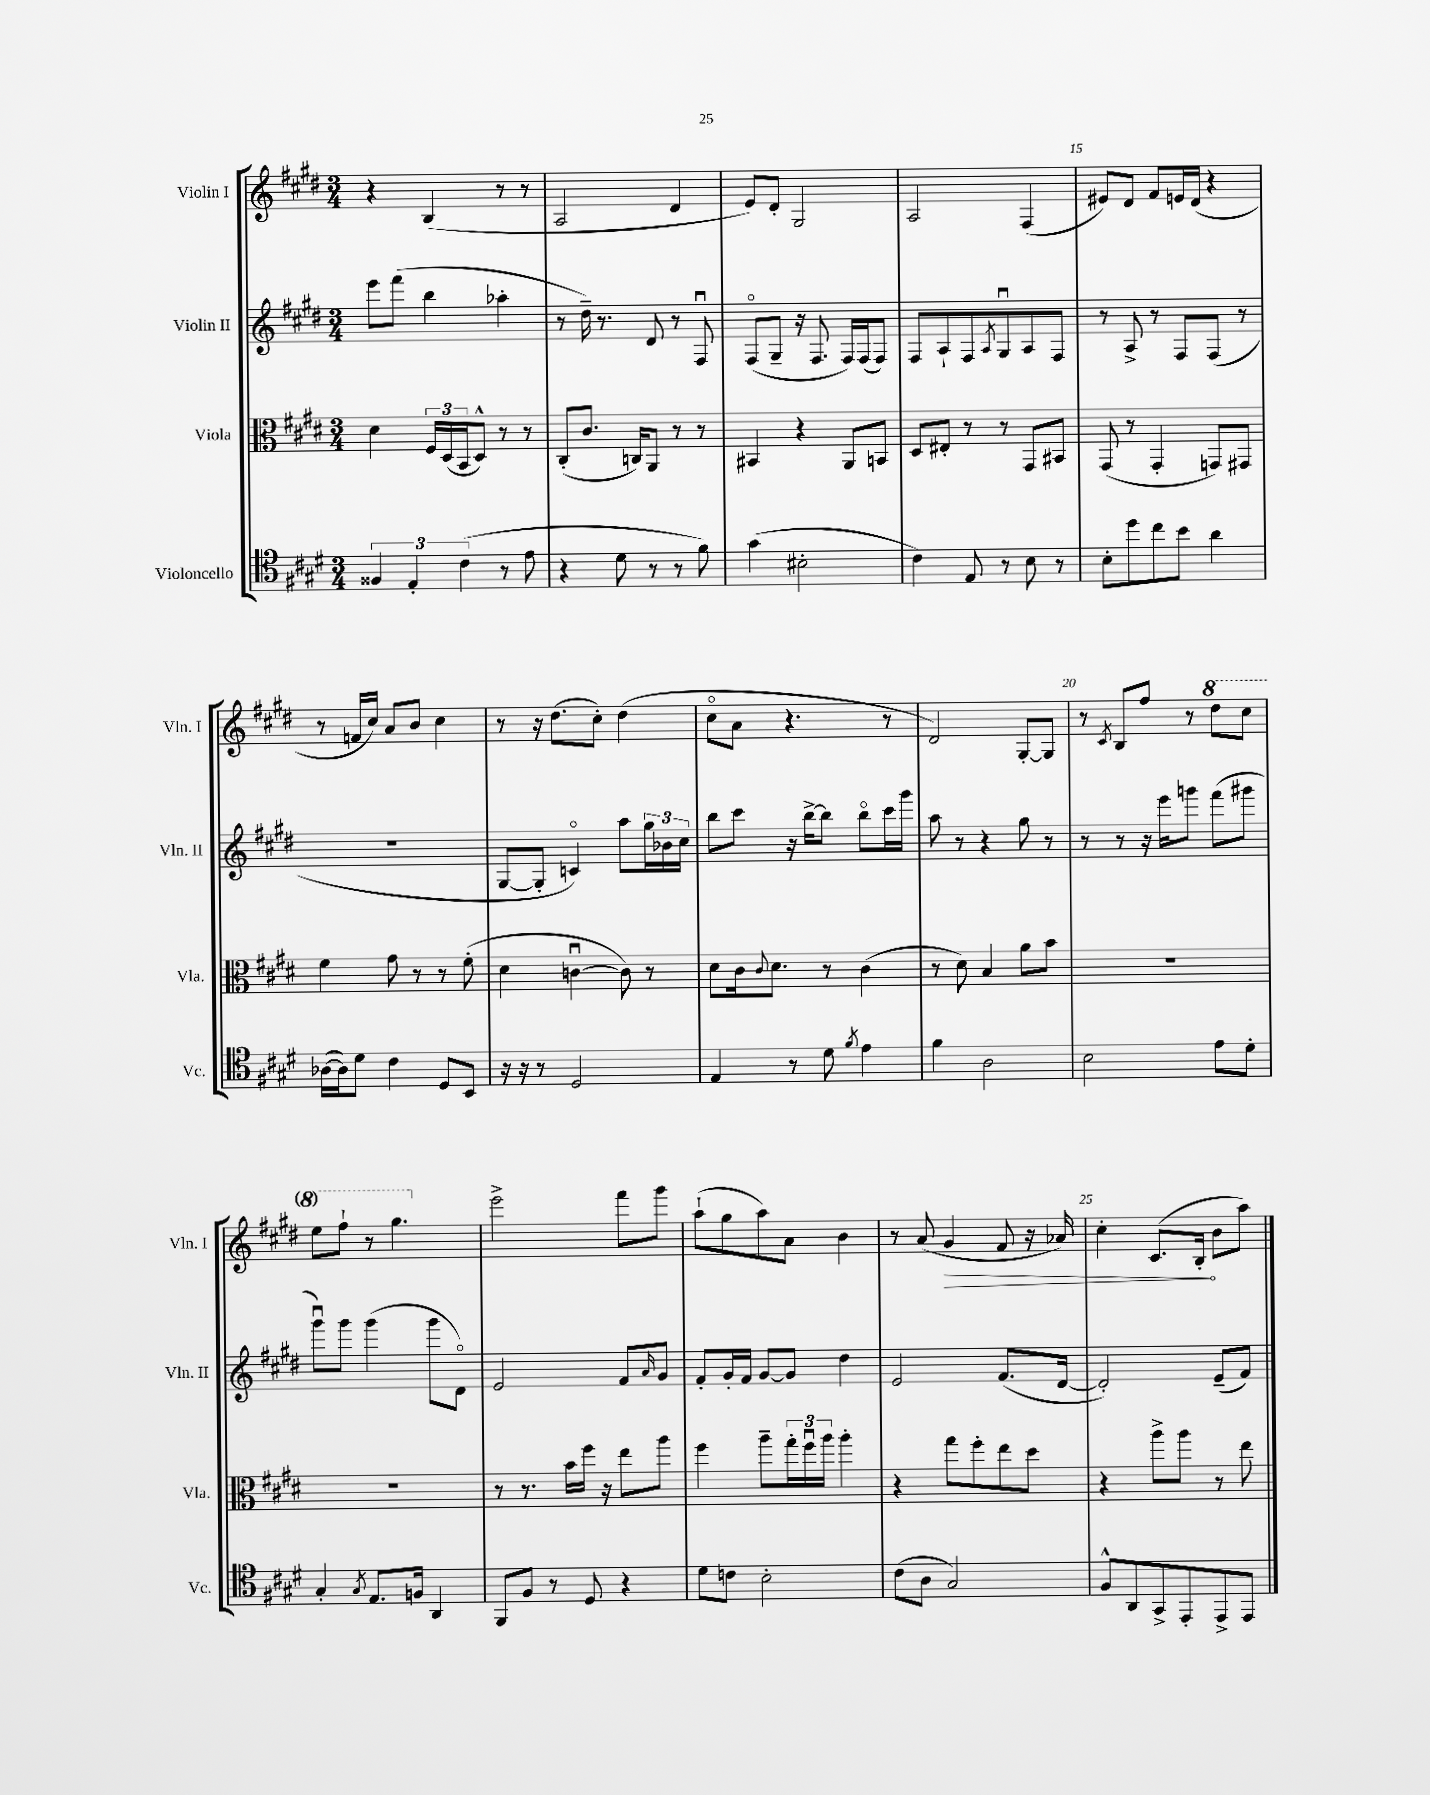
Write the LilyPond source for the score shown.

<<
\new StaffGroup <<
\new Staff = "s0" \with { instrumentName = "Violin I" shortInstrumentName = "Vln. I" } {
    \clef treble \key e \major \numericTimeSignature \time 3/4
    r4 b4( r8 r8 |
    a2 dis'4 |
    e'8) dis'8-. gis2 |
    a2 fis4( |
    eis'8) dis'8 fis'8 e'16 dis'16( r4 |
    r8 f'16 cis''16) a'8 b'8 cis''4 |
    r8 r16 dis''8.( cis''8-.) dis''4( |
    cis''8\flageolet a'8 r4. r8 |
    dis'2) gis8~-. gis8 |
    r8 \acciaccatura { cis'8 } b8 fis''8 r8 \ottava #1 dis'''8 cis'''8 |
    e'''8 fis'''8-! r8 gis'''4. \ottava #0 |
    e'''2-> fis'''8 gis'''8 |
    a''8-!( gis''8 a''8) a'8 b'4 |
    r8 a'8( \once \override Hairpin.circled-tip = ##t gis'4\> fis'8 r16 aes'16) |
    cis''4-. cis'8.( b16-.\! b'8 a''8) \bar "|." |
}
\new Staff = "s1" \with { instrumentName = "Violin II" shortInstrumentName = "Vln. II" } {
    \clef treble \key e \major \numericTimeSignature \time 3/4
    e'''8 fis'''8( b''4 aes''4-. |
    r8 dis''16--) r8. dis'8 r8 fis8\downbow |
    fis8\flageolet( gis8-- r16 fis8. fis16) fis16( fis8) |
    fis8 a8-! fis8 \acciaccatura { a8 } gis8\downbow a8 fis8 |
    r8 a8-> r8 fis8 fis8( r8 |
    R2. |
    gis8~ gis8-. c'4\flageolet) a''8 \tuplet 3/2 { gis''16 bes'16 cis''16 } |
    b''8 cis'''8 r16 b''16~-> b''8 b''8\flageolet cis'''16 gis'''16 |
    a''8 r8 r4 gis''8 r8 |
    r8 r8 r16 e'''16 g'''8 fis'''8( gis'''8 |
    gis'''8\downbow) gis'''8 gis'''4( gis'''8 dis'8\flageolet) |
    e'2 fis'8 \grace { a'16 } gis'8 |
    fis'8-. gis'16-. fis'16 gis'8~ gis'8 dis''4 |
    e'2 fis'8.( dis'16~ |
    dis'2-.) e'8--( fis'8) \bar "|." |
}
\new Staff = "s2" \with { instrumentName = "Viola" shortInstrumentName = "Vla." } {
    \clef alto \key e \major \numericTimeSignature \time 3/4
    dis'4 \tuplet 3/2 { fis16 dis16( b,16 } dis8-^) r8 r8 |
    cis8-.( cis'8. c16) a,8 r8 r8 |
    bis,4 r4 a,8 b,8 |
    dis8 eis8-. r8 r8 gis,8 bis,8 |
    gis,8( r8 gis,4-. g,8) gis,8 |
    fis'4 gis'8 r8 r8 fis'8-.( |
    dis'4 c'4~\downbow c'8) r8 |
    dis'8 cis'16 \appoggiatura { cis'8 } dis'8. r8 cis'4( |
    r8 dis'8) b4 a'8 b'8 |
    R2. |
    R2. |
    r8 r8. b'16 fis''16 r16 e''8 a''8 |
    fis''4 a''8-- \tuplet 3/2 { gis''16-. fis''16\downbow a''16 } a''4-. |
    r4 gis''8 fis''8-. e''8 dis''8 |
    r4 a''8-> a''8 r8 e''8 \bar "|." |
}
\new Staff = "s3" \with { instrumentName = "Violoncello" shortInstrumentName = "Vc." } {
    \clef tenor \key e \major \numericTimeSignature \time 3/4
    \tuplet 3/2 { fisis4 e4-. cis'4( } r8 e'8 |
    r4 dis'8 r8 r8 fis'8) |
    gis'4( bis2-. |
    cis'4) e8 r8 b8 r8 |
    b8-. dis''8 cis''8 b'8 a'4 |
    aes16~( aes16) dis'8 cis'4 dis8 b,8 |
    r16 r16 r8 dis2 |
    e4 r8 dis'8 \acciaccatura { fis'8 } e'4 |
    fis'4 a2 |
    b2 e'8 dis'8-. |
    gis4-. \acciaccatura { gis8 } e8. f16 a,4 |
    fis,8 fis8 r8 dis8 r4 |
    dis'8 c'8 b2-. |
    cis'8( a8 gis2) |
    fis8-^ a,8 gis,8-> e,8-. e,8-> e,8 \bar "|." |
}
>>
>>
\layout { \context { \Score currentBarNumber = #11 \override BarNumber.break-visibility = ##(#f #t #t) barNumberVisibility = #(every-nth-bar-number-visible 5) } }
